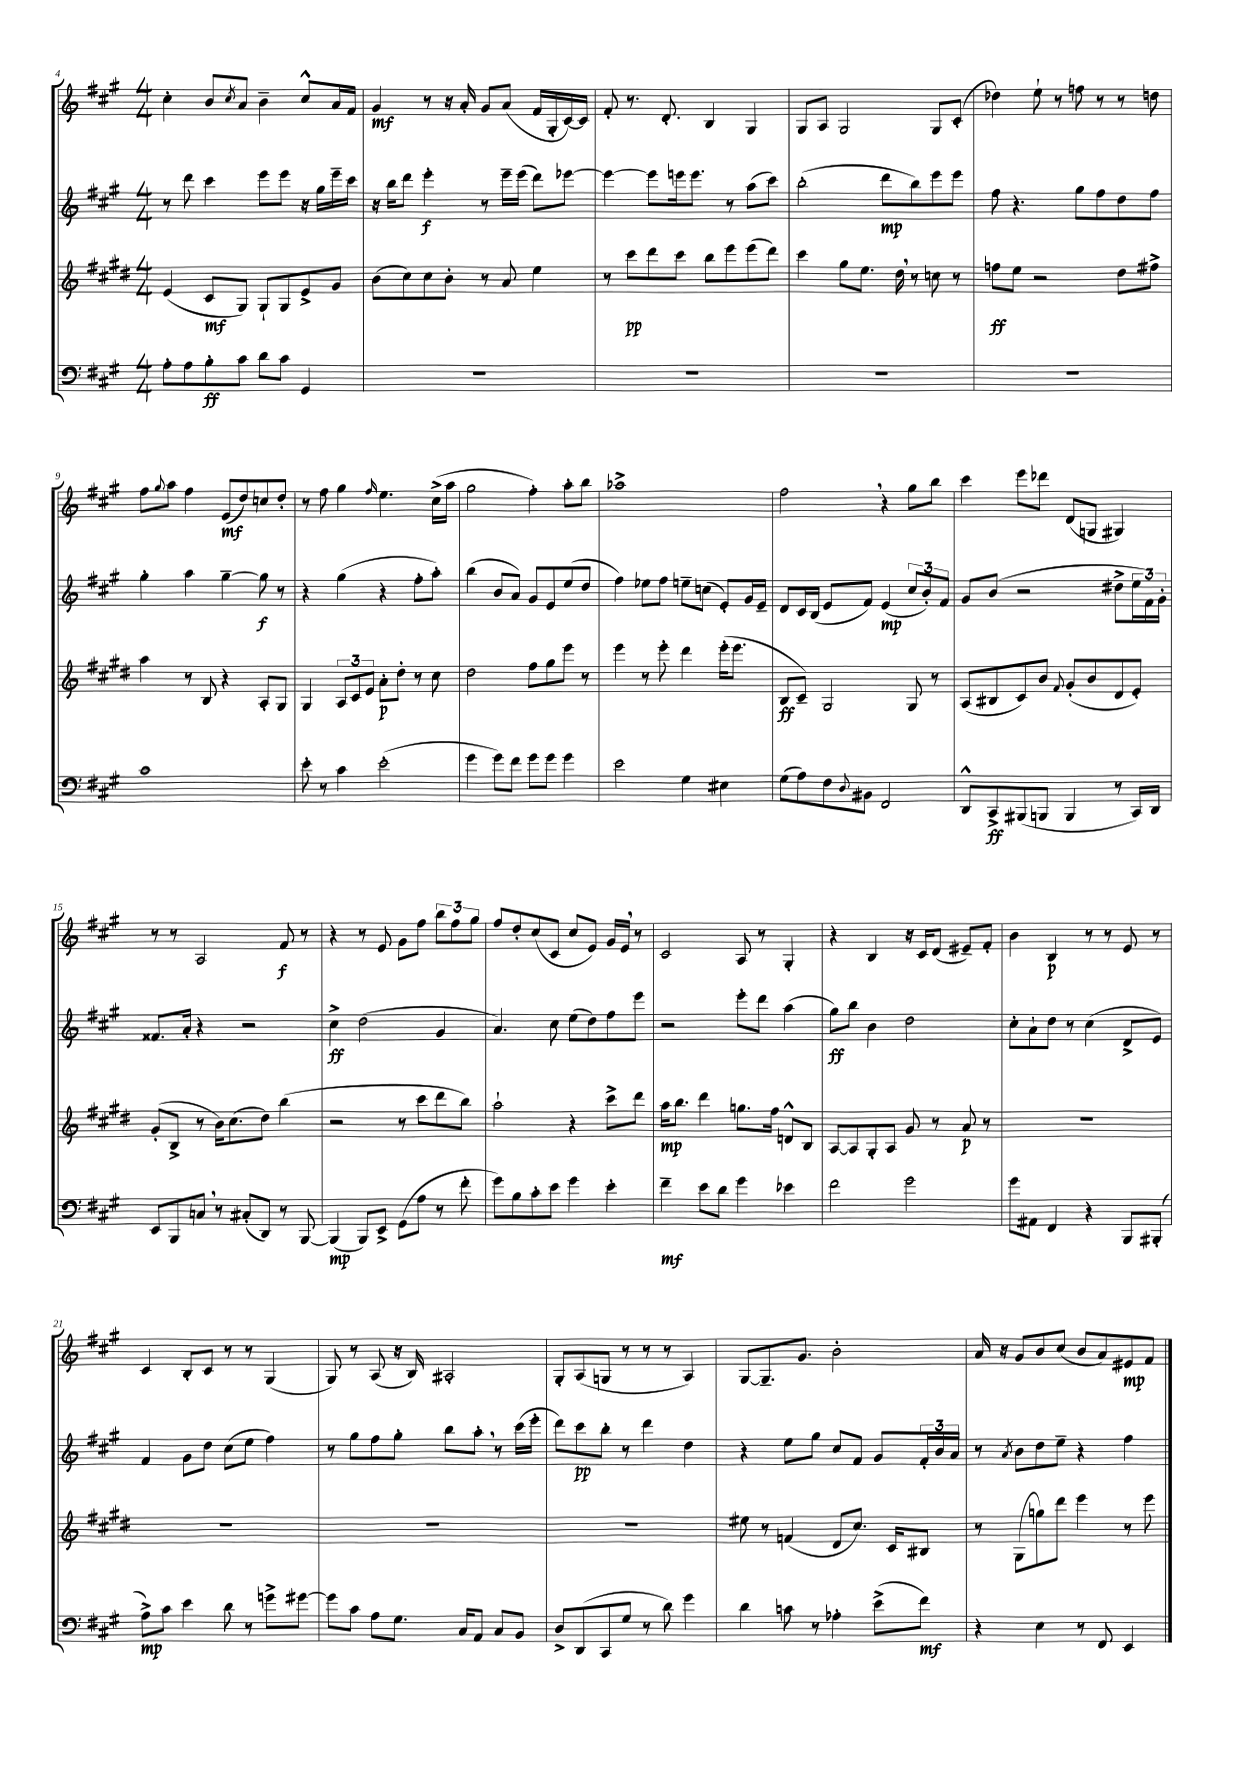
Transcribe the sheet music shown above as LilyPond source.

<<
\new StaffGroup <<
\new Staff = "s0" {
    \clef treble \key a \major \numericTimeSignature \time 4/4
    cis''4-. b'8 \acciaccatura { cis''8 } a'8 b'4-- cis''8-^ a'16 fis'16 |
    gis'4\mf r8 r16 a'16-. gis'8 a'8( fis'16 gis16-. cis'16~) cis'16 |
    fis'8-. r8. d'8.-. b4 gis4 |
    gis8 a8 gis2 gis8 cis'8-.( |
    des''4) e''8-! r8 f''8 r8 r8 d''8 |
    fis''8 \appoggiatura { gis''8 } a''8 fis''4 e'8\mf( d''8) c''8 d''8-. |
    r8 fis''8 gis''4 \grace { fis''16 } e''4. cis''16->( a''16 |
    gis''2 fis''4-.) a''8-. b''8 |
    aes''1-> |
    fis''2 \breathe r4 gis''8 b''8 |
    cis'''4 e'''8 des'''8 d'8( g8 gis4) |
    r8 r8 a2 fis'8\f r8 |
    r4 r8 e'8 gis'8 fis''8 \tuplet 3/2 { b''8 fis''8 gis''8 } |
    fis''8 d''8-. cis''8( cis'8 cis''8 e'8) gis'16 e'16 \breathe r8 |
    cis'2 a8 r8 gis4-. |
    r4 b4 r16 cis'16 d'8( eis'8--) fis'8-. |
    b'4 b4\p r8 r8 e'8 r8 |
    cis'4 b8-. cis'8 r8 r8 gis4( |
    gis8) r8 a8( r16 b16) ais2-. |
    gis8-. a8( g8 r8 r8 r8 a4) |
    gis8~ gis8.-- gis'8. b'2-. |
    a'16 r16 gis'8 b'8 cis''8( b'8 a'8) eis'8\mp fis'8 \bar "|." |
}
\new Staff = "s1" {
    \clef treble \key a \major \numericTimeSignature \time 4/4
    r8 d'''8 cis'''4 e'''8 e'''8 r16 gis''16 e'''16-- cis'''16 |
    r16 b''16 d'''8 e'''4-.\f r8 e'''16-- e'''16( d'''8) ees'''8~ |
    ees'''4~ ees'''8 e'''16 e'''8. r8 a''8( cis'''8) |
    b''2-.( d'''8\mp b''8) e'''8 e'''8 |
    fis''8 r4. gis''8 fis''8 d''8 fis''8 |
    gis''4-. a''4 gis''4~-- gis''8\f r8 |
    r4 gis''4( r4 fis''8-. a''8-.) |
    b''4( b'8 a'8) gis'8 e'8 e''8( d''8 |
    fis''4) ees''8 fis''8 e''8-- c''8( e'8-.) gis'16 e'16-- |
    d'8 cis'16 b16( e'8 fis'8) e'4\mp( \tuplet 3/2 { cis''8 b'8-.) fis'8 } |
    gis'8 b'8( r2 dis''8-> \tuplet 3/2 { e''16 fis'16) gis'16-. } |
    fisis'8. a'16-. r4 r2 |
    cis''4->\ff d''2( gis'4 |
    a'4.) cis''8 e''8( d''8) fis''8 e'''8 |
    r2 e'''8-. d'''8 a''4( |
    gis''8\ff) b''8 b'4 d''2 |
    cis''8-. a'8-! d''8 r8 cis''4( d'8-> e'8) |
    fis'4 gis'8 d''8 cis''8( e''8 fis''4) |
    r8 gis''8 fis''8 gis''8-. b''8 a''8-. \breathe r8 cis'''16( e'''16-. |
    d'''8) cis'''8\pp b''8-. r8 d'''4 d''4 |
    r4 e''8 gis''8 cis''8 fis'8 gis'8 \tuplet 3/2 { fis'16-. b'16 a'16 } |
    r8 \acciaccatura { a'8 } b'8 d''8 e''8-- r4 fis''4 \bar "|." |
}
\new Staff = "s2" {
    \clef treble \key e \major \numericTimeSignature \time 4/4
    e'4( cis'8\mf gis8) gis8-! gis8 e'8-> gis'8 |
    b'8( cis''8) cis''8 b'8-. r8 a'8 e''4 |
    r8 cis'''8\pp dis'''8 cis'''8 b''8 e'''8 e'''8( dis'''8) |
    cis'''4 gis''8 e''8. dis''16 \breathe r8 c''8 r8 |
    f''8\ff e''8 r2 dis''8 fis''8-> |
    a''4 r8 b8 r4 a8-. gis8 |
    gis4 \tuplet 3/2 { a8 cis'8 e'8 } a'8-.\p dis''8-. r8 cis''8 |
    dis''2 fis''8 gis''8 e'''8 r8 |
    e'''4 r8 e'''8-. dis'''4 e'''16-.( e'''8. |
    b8\ff cis'8--) gis2 gis8 r8 |
    a8( bis8 cis'8) b'8 \appoggiatura { fis'8 } gis'8-.( b'8 dis'8 e'8-.) |
    gis'8-.( b8-> r8 b'16) cis''8.( dis''8) b''4( |
    r2 r8 cis'''8 dis'''8 b''8) |
    a''2-! r4 cis'''8-> dis'''8 |
    a''16\mp b''8. dis'''4 g''8. fis''16 d'8-^ b8 |
    a8~ a8 gis8-. a8 gis'8 r8 a'8\p r8 |
    R1 |
    R1 |
    R1 |
    R1 |
    eis''8 r8 f'4( dis'8 cis''8.) cis'16 bis8 |
    r8 gis8( g''8) dis'''8 e'''4 r8 e'''8 \bar "|." |
}
\new Staff = "s3" {
    \clef bass \key a \major \numericTimeSignature \time 4/4
    a8-. a8 b8-.\ff cis'8 d'8 cis'8 gis,4 |
    R1 |
    R1 |
    R1 |
    R1 |
    cis'1 |
    e'8-. r8 cis'4 e'2-.( |
    gis'4 gis'8) fis'8 gis'8 gis'8 gis'4 |
    e'2 gis4 eis4 |
    gis8( a8) fis8 \appoggiatura { d8 } bis,8 fis,2 |
    d,8-^ cis,8->\ff bis,,8( b,,8 b,,4 r8 cis,16) d,16 |
    e,8 b,,8 c8 \breathe r8 cis8-.( d,8) r8 b,,8~ |
    b,,4\mp( b,,8) e,8-> gis,8( a8 r8 fis'8-. |
    gis'8) b8 cis'8-. e'8 gis'4 e'4-. |
    fis'4--\mf e'8 d'8 gis'4 ees'4 |
    fis'2 gis'2 |
    gis'8 ais,8 fis,4 r4 b,,8 bis,,8-.( |
    a8->\mp) cis'8 e'4 d'8 r8 g'8-> gis'8~ |
    gis'8 cis'8 a8 gis8. cis16 a,8 cis8 b,8 |
    d8-> d,8( cis,8 gis8 r8 d'8) gis'4 |
    d'4 c'8 r8 aes4-. e'8->( fis'8\mf) |
    r4 e4 r8 fis,8 e,4 \bar "|." |
}
>>
>>
\layout { \context { \Score currentBarNumber = #4 } }
